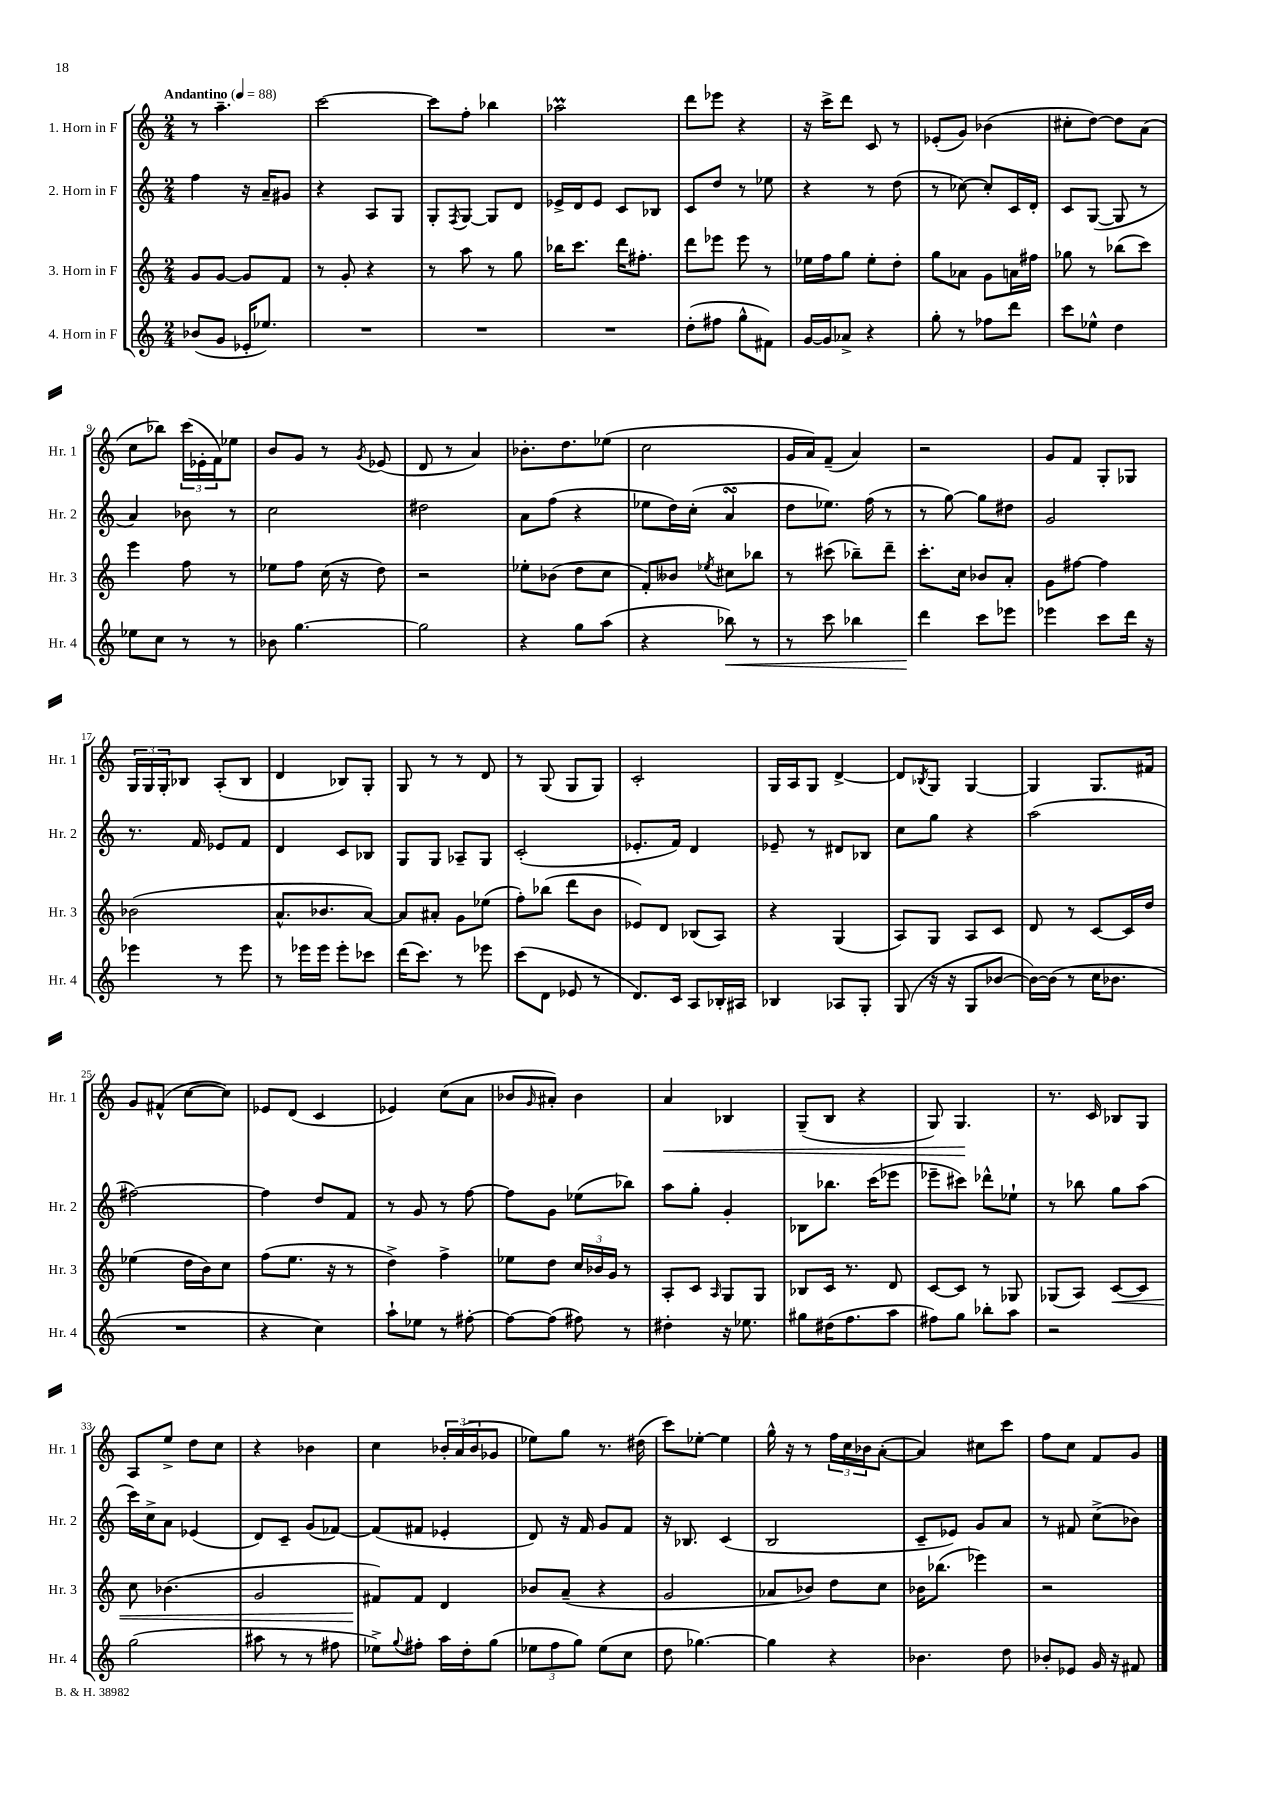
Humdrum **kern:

**kern	**kern	**kern	**kern
*staff4	*staff3	*staff2	*staff1
*clefG2	*clefG2	*clefG2	*clefG2
*k[]	*k[]	*k[]	*k[]
*M2/4	*M2/4	*M2/4	*M2/4
*MM88	*MM88	*MM88	*MM88
(8b-/L	8g/L	4ff\	8r
8g/J	[8g/J	.	4.aa~\
16e-'/LK	8g/]L	16r	.
8.ee-/J)	.	16a~/LK	.
.	8f/J	8g#/J	.
=	=	=	=
2r	8r	4r	[2ccc\
.	8g'/	.	.
.	4r	8A/L	.
.	.	8G/J	.
=	=	=	=
2r	8r	8G'/L	8ccc\]L
.	.	8qF/	.
.	8aa\	[8G/J	8ff'\J
.	8r	8G/]L	4bb-\
.	8gg\	8d/J	.
=	=	=	=
2r	16bb-\LK	16e-^/LL	2aa-\
.	8.ccc\J	16d/J	.
.	.	8e-/J	.
.	16ddd\LK	8c/L	.
.	8.ff#'\J	.	.
.	.	8B-/J	.
=	=	=	=
(8dd'\L	8ddd\L	8c/L	8ddd\L
8ff#\J	8eee-\J	8dd/J	8eee-\J
8gg^^\L	8eee-\	8r	4r
8f#\J)	8r	8ee-\	.
=	=	=	=
[16g/LL	16ee-\LL	4r	16r
16g/]J	16ff\J	.	16ccc^\LK
8a-^/J	8gg\J	.	8ddd\J
4r	8ee-'\L	8r	8c/
.	8dd'\J	(8dd\	8r
=	=	=	=
8gg'\	8gg\L	8r	(8e-'/L
8r	8a-\J	[8cc-\)	8g/J)
8ff-\L	8g\L	8cc-'/]L	(4b-\
8ddd\J	16a\L	16c/L	.
.	16ff#\JJ	16d'/JJ	.
=	=	=	=
8ccc\L	8gg-\	8c/L	8cc#'\L
8ee-^^\J	8r	([8G/J	[8dd\J)
4dd\	(8bb-\L	8G/]	8dd\]L
.	8ccc\J)	8r	(8a\J
=	=	=	=
8ee-\L	4eee\	4a/)	8cc\L
8cc\J	.	.	8bb-\J)
8r	8ff\	8b-\	(24ccc\LL
.	.	.	24e-'\
.	.	.	24f\J)
8r	8r	8r	8ee-\J
=	=	=	=
8b-\	8ee-\L	2cc\	8b/L
[4.gg\	8ff\J	.	8g/J
.	(16cc\	.	8r
.	16r	.	.
.	.	.	8qg/
.	8dd\)	.	(8e-/
=	=	=	=
2gg\]	2r	2dd#\	8d/
.	.	.	8r
.	.	.	4a/)
=	=	=	=
4r	8ee-'\L	8a\L	8.b-'\L
.	(8b-\J	(8ff\J	.
.	.	.	8.dd\
8gg\L	8dd\L	4r	.
(8aa\J	8cc\J	.	(8ee-\J
=	=	=	=
4r	8f'/L)	8ee-\L	2cc\
.	8b--/J	16dd\L)	.
.	.	(16cc'\JJ	.
.	8qee-/	.	.
8bb-\)	8cc#\L	4a/	.
8r	8bb-\J	.	.
=	=	=	=
8r	8r	8dd\L	16g/LL
.	.	.	16a/J)
8ccc\	(8ccc#\	8.ee-\J)	(8f~/J
4bb-\	8bb-~\L)	.	4a/)
.	.	(16ff\	.
.	8ddd~\J	8r	.
=	=	=	=
4ddd\	8.ccc'\L	8r	2r
.	.	[8gg\)	.
.	16cc\Jk	.	.
8ccc\L	8b-/L	8gg\]L	.
8eee-\J	8a'/J	8dd#\J	.
=	=	=	=
4eee-\	8g\L	2g/	8g/L
.	[8ff#\J	.	8f/J
8ccc\L	4ff#\]	.	8G'/L
16ddd\Jk	.	.	8G-/J
16r	.	.	.
=	=	=	=
4eee-\	(2b-\	8.r	24G/LL
.	.	.	24G/
.	.	.	24G'/J
.	.	.	8B-/J
.	.	16f/	.
8r	.	8e-/L	(8A'/L
8eee-\	.	8f/J	8B-/J
=	=	=	=
8r	8.a^^/L	4d/	4d/
16eee-\LL	.	.	.
16eee-\JJ	8.b-/	.	.
8eee-'\L	.	8c/L	8B-/L)
8ccc-\J	[8a/J)	8B-/J	8G'/J
=	=	=	=
(16ddd\LK	8a/]L	8G/L	8G/
8.ccc\J)	.	.	.
.	8a#'/J	8G/J	8r
8r	8g\L	8A-~/L	8r
8eee-\	(8ee-\J	8G/J	8d/
=	=	=	=
(8ccc\L	8ff'\L)	(2c'/	8r
8d\J	(8bb-\J	.	(8G/
8e-/	8ddd\L	.	8G/L
8r	8b\J	.	8G/J)
=	=	=	=
8.d/L)	8e-/L)	8.e-'/L	2c'/
.	8d/J	.	.
16c/Jk	.	16f/Jk)	.
8A/L	(8B-/L	4d/	.
16B-'/L	8A/J)	.	.
16A#/JJ	.	.	.
=	=	=	=
4B-/	4r	8e-~/	16G/LL
.	.	.	16A/J
.	.	8r	8G/J
8A-/L	(4G/	8d#/L	[4d^/
8G'/J	.	8B-/J	.
=	=	=	=
(8G/	8A/L)	8cc\L	8d/]L
.	.	.	8qB-/
16r	8G/J	8gg\J	8G/J
16r	.	.	.
8G/L	8A/L	4r	[4G/
[8b-/J	8c/J	.	.
=	=	=	=
16b-\_LL)	8d/	(2aa\	4G/]
(16b-\]JJ	.	.	.
8r	8r	.	.
16cc\LK	[8c/L	.	8.G/L
8.b-\J	.	.	.
.	16c/]L	.	.
.	16dd/JJ	.	16f#/Jk
=	=	=	=
2r	(4ee-\	[2ff#\)	8g/L
.	.	.	(8f#^^/J
.	16dd\LL	.	[8cc\L
.	16b\J)	.	.
.	8cc\J	.	8cc\]J)
=	=	=	=
4r	(8ff\L	4ff#\]	8e-/L
.	8.ee\J	.	(8d/J
4cc\)	.	8dd/L	4c/
.	16r	.	.
.	8r	8f/J	.
=	=	=	=
8aa`\L	4dd^\)	8r	4e-/)
8ee-\J	.	8g/	.
8r	4ff^\	8r	(8cc\L
[8ff#'\	.	[8ff\	8a\J
=	=	=	=
8ff#\_L	8ee-\L	8ff\]L	8b-/L
.	.	.	16qqg/
(8ff#\]J	8dd\J	8g\J	8a#'/J)
8ff#\)	24cc/LL	(8ee-\L	4b-\
.	24b-/	.	.
.	24g/JJ	.	.
8r	8r	8bb-\J)	.
=	=	=	=
4dd#'\	8A'/L	8aa\L	4a/
.	8c/J	8gg'\J	.
.	16qqA/	.	.
16r	8G/L	4g'/	4B-/
8.ee-\	.	.	.
.	8G/J	.	.
=	=	=	=
8gg#\L	8B-/L	8B-\L	(8G~/L
(16dd#\K	16c/Jk	8.bb-\J	8B/J
8.ff\	8.r	.	.
.	.	.	4r
.	.	(16ccc\LK	.
8aa\J	8d/	8eee-\J	.
=	=	=	=
8ff#\L)	[8c/L	8eee-~\L	8G/)
8gg\J	8c/]J	8ccc#\J)	4.G/
8bb-'\L	8r	8ddd-^^\L	.
8aa\J	8G-/	8ee-`\J	.
=	=	=	=
2r	(8G-/L	8r	8.r
.	8A/J)	8bb-\	.
.	.	.	16c/
.	[8c/L	8gg\L	8B-/L
.	8c/]J	(8aa\J	8G/J
=	=	=	=
(2gg\	8cc\	16ccc\LL)	8A/L
.	.	16cc^\J	.
.	(4.b-\	8a\J	8ee^/J
.	.	(4e-/	8dd\L
.	.	.	8cc\J
=	=	=	=
8aa#\	2g/	8d/L)	4r
8r	.	8c~/J	.
8r	.	(8g/L	4b-\
8ff#\	.	[8f-/J)	.
=	=	=	=
8ee-^\L)	8f#/L)	(8f-/]L	4cc\
8qqgg/	.	.	.
8ff#'\J	8f#/J	8f#/J	.
16aa\LL	4d/	4e-'/	24b-'/LL
.	.	.	(24a/
16dd'\J	.	.	.
.	.	.	24b-/J
(8gg\J	.	.	8g-/J
=	=	=	=
12ee-\L	8b-/L	8d/)	8ee-\L)
12ff\	.	.	.
.	(8a~/J	16r	8gg\J
12gg\J)	.	.	.
.	.	16f/	.
(8ee-\L	4r	8g/L	8.r
8cc\J	.	8f/J	.
.	.	.	(16dd#\
=	=	=	=
8dd\	2g/	16r	8ccc\L)
.	.	8.B-/	.
[4.gg-\)	.	.	[8ee-'\J
.	.	(4c/	4ee-\]
=	=	=	=
4gg-\]	8a-/L	2B/	16gg^^\
.	.	.	16r
.	8b-/J)	.	8r
4r	8dd\L	.	24ff\LL
.	.	.	24cc\
.	.	.	24b-\J
.	8cc\J	.	([8a'\J
=	=	=	=
4.b-\	16b-\LK	8c~/L	4a/])
.	(8.bb-\J	.	.
.	.	8e-/J)	.
.	4eee-\)	8g/L	8cc#\L
8dd\	.	8a/J	8ccc\J
=	=	=	=
8b-'/L	2r	8r	8ff\L
8e-/J	.	8f#/	8cc\J
16g/	.	(8cc^\L	8f/L
16r	.	.	.
8f#/	.	8b-\J)	8g/J
==	==	==	==
*-	*-	*-	*-
